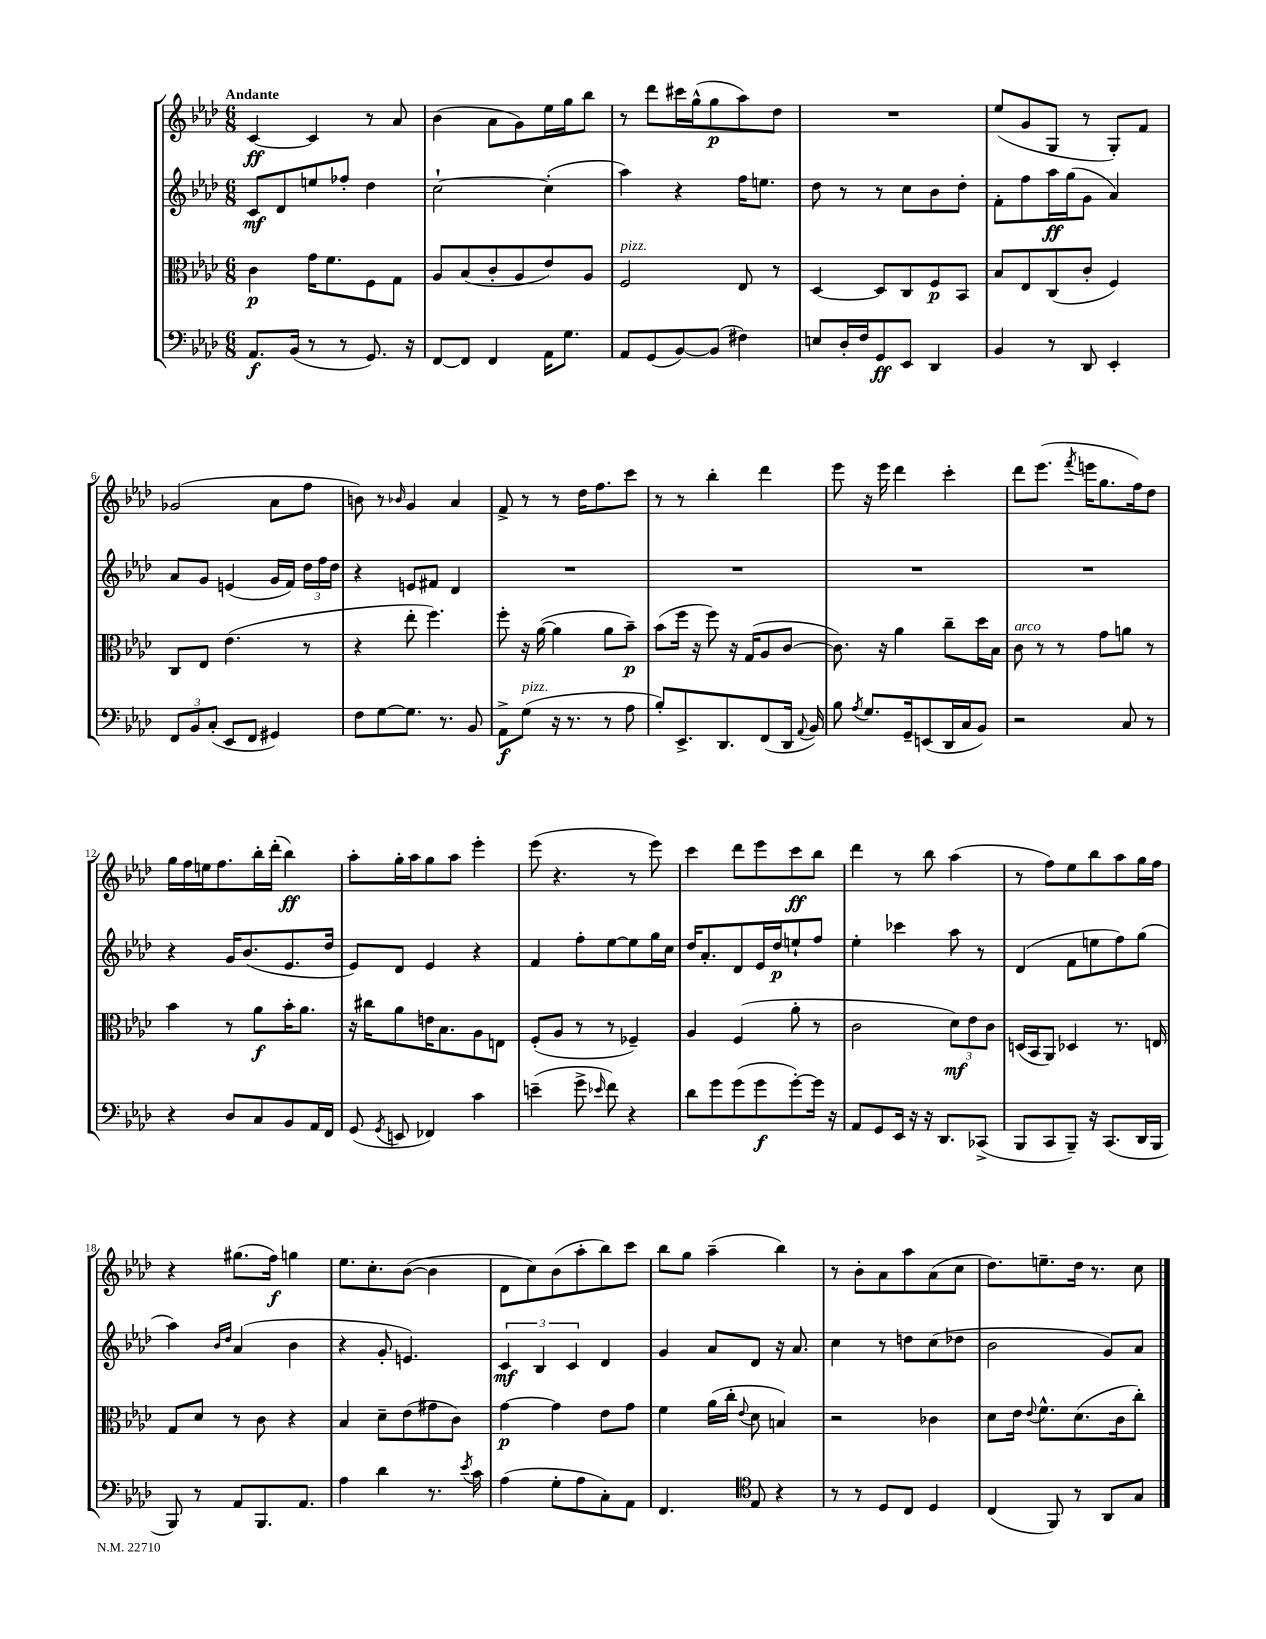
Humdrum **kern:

**kern	**dynam	**kern	**dynam	**kern	**dynam	**kern	**dynam
*part4	*part4	*part3	*part3	*part2	*part2	*part1	*part1
*staff4	*staff4	*staff3	*staff3	*staff2	*staff2	*staff1	*staff1
*clefF4	*	*clefC3	*	*clefG2	*	*clefG2	*
*k[b-e-a-d-]	*	*k[b-e-a-d-]	*	*k[b-e-a-d-]	*	*k[b-e-a-d-]	*
*M6/8	*	*M6/8	*	*M6/8	*	*M6/8	*
=1	=1	=1	=1	=1	=1	=1	=1
!	!	!	!	!	!	!LO:TX:a:B:t=Andante	!
8.AA-/L	f	4c\	p	8c/L	mf	[4c/	ff
.	.	.	.	8d-/	.	.	.
(16BB-/Jk	.	.	.	.	.	.	.
8r	.	16g\KL	.	8een/	.	4c/]	.
.	.	8.f\	.	.	.	.	.
8r	.	.	.	8ff-X'/J	.	.	.
8.GG/)	.	8F\	.	4dd-\	.	8r	.
.	.	8G\J	.	.	.	8a-/	.
16r	.	.	.	.	.	.	.
=2	=2	=2	=2	=2	=2	=2	=2
[8FF/L	.	8A-/L	.	[2cc`\	.	(4b-\	.
8FF/J]	.	(8B-/	.	.	.	.	.
4FF/	.	8c'/	.	.	.	8a-\L	.
.	.	8A-/	.	.	.	8g\)	.
16AA-\KL	.	8e-/)	.	(4cc'\]	.	16ee-\L	.
8.G\J	.	.	.	.	.	16gg\J	.
.	.	8A-/J	.	.	.	8bb-\J	.
=3	=3	=3	=3	=3	=3	=3	=3
!	!	!LO:TX:a:i:t=pizz.	!	!	!	!	!
8AA-/L	.	2F/	.	4aa-\)	.	8r	.
(8GG/	.	.	.	.	.	8ddd-\L	.
[8BB-/)	.	.	.	4r	.	16ccc#X\L	.
.	.	.	.	.	.	(16gg^^\J	.
(8BB-/J]	.	.	.	.	.	8gg\	p
4F#X\)	.	8E-/	.	16ff\KL	.	8aa-\)	.
.	.	.	.	8.een\J	.	.	.
.	.	8r	.	.	.	8dd-\J	.
=4	=4	=4	=4	=4	=4	=4	=4
8En/L	.	[4D-/	.	8dd-\	.	2.r	.
16D-'/L	.	.	.	8r	.	.	.
16F/J	.	.	.	.	.	.	.
8GG/	ff	8D-/L]	.	8r	.	.	.
8EE-/J	.	8C/	.	8cc\L	.	.	.
4DD-/	.	8F/	p	8b-\	.	.	.
.	.	8BB-/J	.	8dd-'\J	.	.	.
=5	=5	=5	=5	=5	=5	=5	=5
4BB-/	.	8B-/L	.	8f'\L	.	(8ee-/L	.
.	.	8E-/	.	8ff\	.	8g/	.
8r	.	(8C/	.	16aa-\L	ff	8G/J	.
.	.	.	.	(16gg\J	.	.	.
8DD-/	.	8c'/J	.	8g\J	.	8r	.
4EE-'/	.	4F/)	.	4a-/)	.	8G'/L)	.
.	.	.	.	.	.	8f/J	.
!!LO:LB:g=z
=6	=6	=6	=6	=6	=6	=6	=6
12FF/L	.	8C/L	.	8a-/L	.	(2g-X/	.
12BB-/	.	.	.	.	.	.	.
.	.	8E-/J	.	8g/J	.	.	.
(12C'/J	.	.	.	.	.	.	.
8EE-/L	.	(4.e-\	.	(4en/	.	.	.
8FF/J	.	.	.	.	.	.	.
4GG#X/)	.	.	.	16g/LL	.	8a-\L	.
.	.	.	.	16f/JJ)	.	.	.
.	.	8r	.	24dd-\LL	.	8ff\J	.
.	.	.	.	24ff\	.	.	.
.	.	.	.	24dd-\JJ	.	.	.
=7	=7	=7	=7	=7	=7	=7	=7
8F\L	.	4r	.	4r	.	8bn\)	.
[8G\	.	.	.	.	.	8r	.
.	.	.	.	.	.	16qqb-X/	.
8.G\J]	.	8ee-'\	.	8en/L	.	4g/	.
.	.	4.ff\)	.	8f#X/J	.	.	.
8.r	.	.	.	.	.	.	.
.	.	.	.	4d-/	.	4a-/	.
8BB-/	.	.	.	.	.	.	.
=8	=8	=8	=8	=8	=8	=8	=8
8AA-^\L	f	8ff'\	.	2.r	.	8f^/	.
!LO:TX:a:i:t=pizz.	!	!	!	!	!	!	!
(8G\J	.	16r	.	.	.	8r	.
.	.	([16a-\	.	.	.	.	.
16r	.	4a-\]	.	.	.	8r	.
8.r	.	.	.	.	.	.	.
.	.	.	.	.	.	16dd-\KL	.
.	.	.	.	.	.	8.ff\	.
8r	.	8a-\L	.	.	.	.	.
8A-\	.	8b-~\J)	p	.	.	8ccc\J	.
=9	=9	=9	=9	=9	=9	=9	=9
8B-'/L)	.	(8b-\L	.	2.r	.	8r	.
8.EE-^/	.	16ff\Jk	.	.	.	8r	.
.	.	16r	.	.	.	.	.
.	.	8ff\)	.	.	.	4bb-'\	.
8.DD-/	.	.	.	.	.	.	.
.	.	16r	.	.	.	.	.
.	.	(16G/KL	.	.	.	.	.
(8FF/	.	8A-/	.	.	.	4ddd-\	.
16DD-/Jk	.	[8c/J	.	.	.	.	.
8qqAA-/	.	.	.	.	.	.	.
16BB-/)	.	.	.	.	.	.	.
=10	=10	=10	=10	=10	=10	=10	=10
8B-\	.	8.c\])	.	2.r	.	8eee-\	.
8qA-/	.	.	.	.	.	.	.
8.G/L	.	.	.	.	.	16r	.
.	.	16r	.	.	.	16eee-\	.
.	.	4a-\	.	.	.	4ddd-\	.
16GG~/k	.	.	.	.	.	.	.
(8EEn/	.	.	.	.	.	.	.
16DD-/L	.	8cc~\L	.	.	.	4ccc'\	.
16C/J	.	.	.	.	.	.	.
8BB-/J)	.	16dd-\L	.	.	.	.	.
.	.	16B-\JJ	.	.	.	.	.
=11	=11	=11	=11	=11	=11	=11	=11
!	!	!LO:TX:a:i:t=arco	!	!	!	!	!
2r	.	8c\	.	2.r	.	8ddd-\L	.
.	.	8r	.	.	.	(8.eee-\J	.
.	.	8r	.	.	.	.	.
.	.	.	.	.	.	8qfff/	.
.	.	.	.	.	.	16eeen\KL	.
.	.	8g\L	.	.	.	8.gg\	.
8C/	.	8an\J	.	.	.	.	.
.	.	.	.	.	.	16ff\k)	.
8r	.	8r	.	.	.	8dd-\J	.
!!LO:LB:g=z
=12	=12	=12	=12	=12	=12	=12	=12
4r	.	4b-\	.	4r	.	16gg\LL	.
.	.	.	.	.	.	16ff\	.
.	.	.	.	.	.	16een\J	.
.	.	.	.	.	.	8.ff\	.
8D-/L	.	8r	.	16g/KL	.	.	.
.	.	.	.	(8.b-/	.	.	.
8C/	.	8a-\L	f	.	.	16bb-'\L	.
.	.	.	.	.	.	(16ddd-'\JJ	.
8BB-/	.	16b-'\K	.	8.e-/	.	4bb-\)	ff
.	.	8.a-\J	.	.	.	.	.
16AA-/L	.	.	.	.	.	.	.
16FF/JJ	.	.	.	16dd-/Jk	.	.	.
=13	=13	=13	=13	=13	=13	=13	=13
(8GG/	.	16r	.	8e-/L)	.	8aa-'\L	.
.	.	16cc#X\KL	.	.	.	.	.
8qGG/	.	.	.	.	.	.	.
8EEn/	.	8a-\	.	8d-/J	.	16gg'\L	.
.	.	.	.	.	.	16aa-\J	.
4FF-X/)	.	16en\K	.	4e-/	.	8gg\	.
.	.	8.B-\	.	.	.	.	.
.	.	.	.	.	.	8aa-\J	.
4c\	.	8A-\	.	4r	.	4eee-'\	.
.	.	8En\J	.	.	.	.	.
=14	=14	=14	=14	=14	=14	=14	=14
(4en~\	.	(8F'/L	.	4f/	.	(8eee-\	.
.	.	8A-/J	.	.	.	4.r	.
8g^\	.	8r	.	8ff'\L	.	.	.
16qqe-X/	.	.	.	.	.	.	.
8f\)	.	8r	.	[8ee-\	.	.	.
4r	.	4F-X~/)	.	8ee-\]	.	8r	.
.	.	.	.	16gg\L	.	8eee-\)	.
.	.	.	.	16cc\JJ	.	.	.
=15	=15	=15	=15	=15	=15	=15	=15
8d-\L	.	4A-/	.	16dd-/KL	.	4ccc\	.
.	.	.	.	8.a-'/	.	.	.
8g\	.	.	.	.	.	.	.
(8g\	.	(4F/	.	8d-/	.	8ddd-\L	.
8g\	f	.	.	16e-/L	.	8eee-\	.
.	.	.	.	16dd-/J	p	.	.
[8g'\)	.	8a-'\	.	8een`/	.	8ccc\	ff
16g\Jk]	.	8r	.	8ff/J	.	8bb-\J	.
16r	.	.	.	.	.	.	.
=16	=16	=16	=16	=16	=16	=16	=16
8AA-/L	.	2c\	.	4ee-'\	.	4ddd-\	.
8GG/	.	.	.	.	.	.	.
16EE-/Jk	.	.	.	4ccc-X\	.	8r	.
16r	.	.	.	.	.	.	.
16r	.	.	.	.	.	8bb-\	.
8.DD-/L	.	.	.	.	.	.	.
.	.	12d-\L)	mf	8aa-\	.	(4aa-\	.
.	.	12e-\	.	.	.	.	.
(8CC-X^/J	.	.	.	8r	.	.	.
.	.	12c\J	.	.	.	.	.
=17	=17	=17	=17	=17	=17	=17	=17
8BBB-/L	.	(16Dn/LL	.	(4d-/	.	8r	.
.	.	16BB-/J	.	.	.	.	.
8CC/	.	8AA-/J)	.	.	.	8ff\L)	.
8BBB-~/J)	.	4D-X/	.	8f\L	.	8ee-\	.
16r	.	.	.	8een\	.	8bb-\	.
(8.CC/L	.	.	.	.	.	.	.
.	.	8.r	.	8ff\)	.	8aa-\	.
16DD-/L	.	.	.	(8gg\J	.	16gg\L	.
16BBB-/JJ	.	16En/	.	.	.	16ff\JJ	.
!!LO:LB:g=z
=18	=18	=18	=18	=18	=18	=18	=18
8BBB-/)	.	8G/L	.	4aa-\)	.	4r	.
8r	.	8d-/J	.	.	.	.	.
.	.	.	.	16qqb-/LL	.	.	.
.	.	.	.	16qqdd-/JJ	.	.	.
8AA-/L	.	8r	.	(4a-/	.	(8.gg#X\L	.
8.BBB-/	.	8c\	.	.	.	.	.
.	.	.	.	.	.	16ff\Jk)	f
.	.	4r	.	4b-\	.	4ggn\	.
8.AA-/J	.	.	.	.	.	.	.
=19	=19	=19	=19	=19	=19	=19	=19
4A-\	.	4B-/	.	4r	.	8.ee-\L	.
.	.	.	.	.	.	8.cc'\	.
4d-\	.	8d-~\L	.	8g'/	.	.	.
.	.	(8e-\	.	4.en/)	.	([8b-\J	.
8.r	.	8g#X\	.	.	.	4b-\]	.
.	.	8c\J)	.	.	.	.	.
8qe-/	.	.	.	.	.	.	.
16c\	.	.	.	.	.	.	.
=20	=20	=20	=20	=20	=20	=20	=20
(4A-\	.	[4g\	p	6c/	mf	8d-\L	.
.	.	.	.	.	.	8cc\)	.
.	.	.	.	6B-/	.	.	.
8G'\L	.	4g\]	.	.	.	(8b-\	.
.	.	.	.	6c/	.	.	.
8A-\	.	.	.	.	.	8aa-'\	.
8C'\)	.	8e-\L	.	4d-/	.	8bb-\)	.
8AA-\J	.	8g\J	.	.	.	8ccc\J	.
=21	=21	=21	=21	=21	=21	=21	=21
4.FF/	.	4f\	.	4g/	.	8bb-\L	.
.	.	.	.	.	.	8gg\J	.
.	.	(16a-\LL	.	8a-/L	.	(4aa-~\	.
.	.	16cc'\JJ	.	.	.	.	.
*clefC4	*	*	*	*	*	*	*
.	.	8qqe-/	.	.	.	.	.
8E-/	.	8d-\	.	8d-/J	.	.	.
4r	.	4Bn/)	.	16r	.	4bb-\)	.
.	.	.	.	8.a-/	.	.	.
=22	=22	=22	=22	=22	=22	=22	=22
8r	.	2r	.	4cc\	.	8r	.
8r	.	.	.	.	.	8b-'\L	.
8D-/L	.	.	.	8r	.	8a-\	.
8C/J	.	.	.	8ddn\L	.	8aa-\	.
4D-/	.	4c-X\	.	(8cc\	.	(8a-\	.
.	.	.	.	8dd-X\J	.	8cc\J	.
=23	=23	=23	=23	=23	=23	=23	=23
(4C/	.	8d-\L	.	2b-\	.	8.dd-\L)	.
.	.	16e-\Jk	.	.	.	.	.
.	.	8qqe-/	.	.	.	.	.
.	.	8.f^^\L	.	.	.	8.een~\	.
8FF/)	.	.	.	.	.	.	.
8r	.	(8.d-\	.	.	.	16dd-\Jk	.
.	.	.	.	.	.	8.r	.
8AA-/L	.	.	.	8g/L)	.	.	.
.	.	16c\k	.	.	.	.	.
8G/J	.	8cc'\J)	.	8a-/J	.	8cc\	.
==	==	==	==	==	==	==	==
*-	*-	*-	*-	*-	*-	*-	*-
